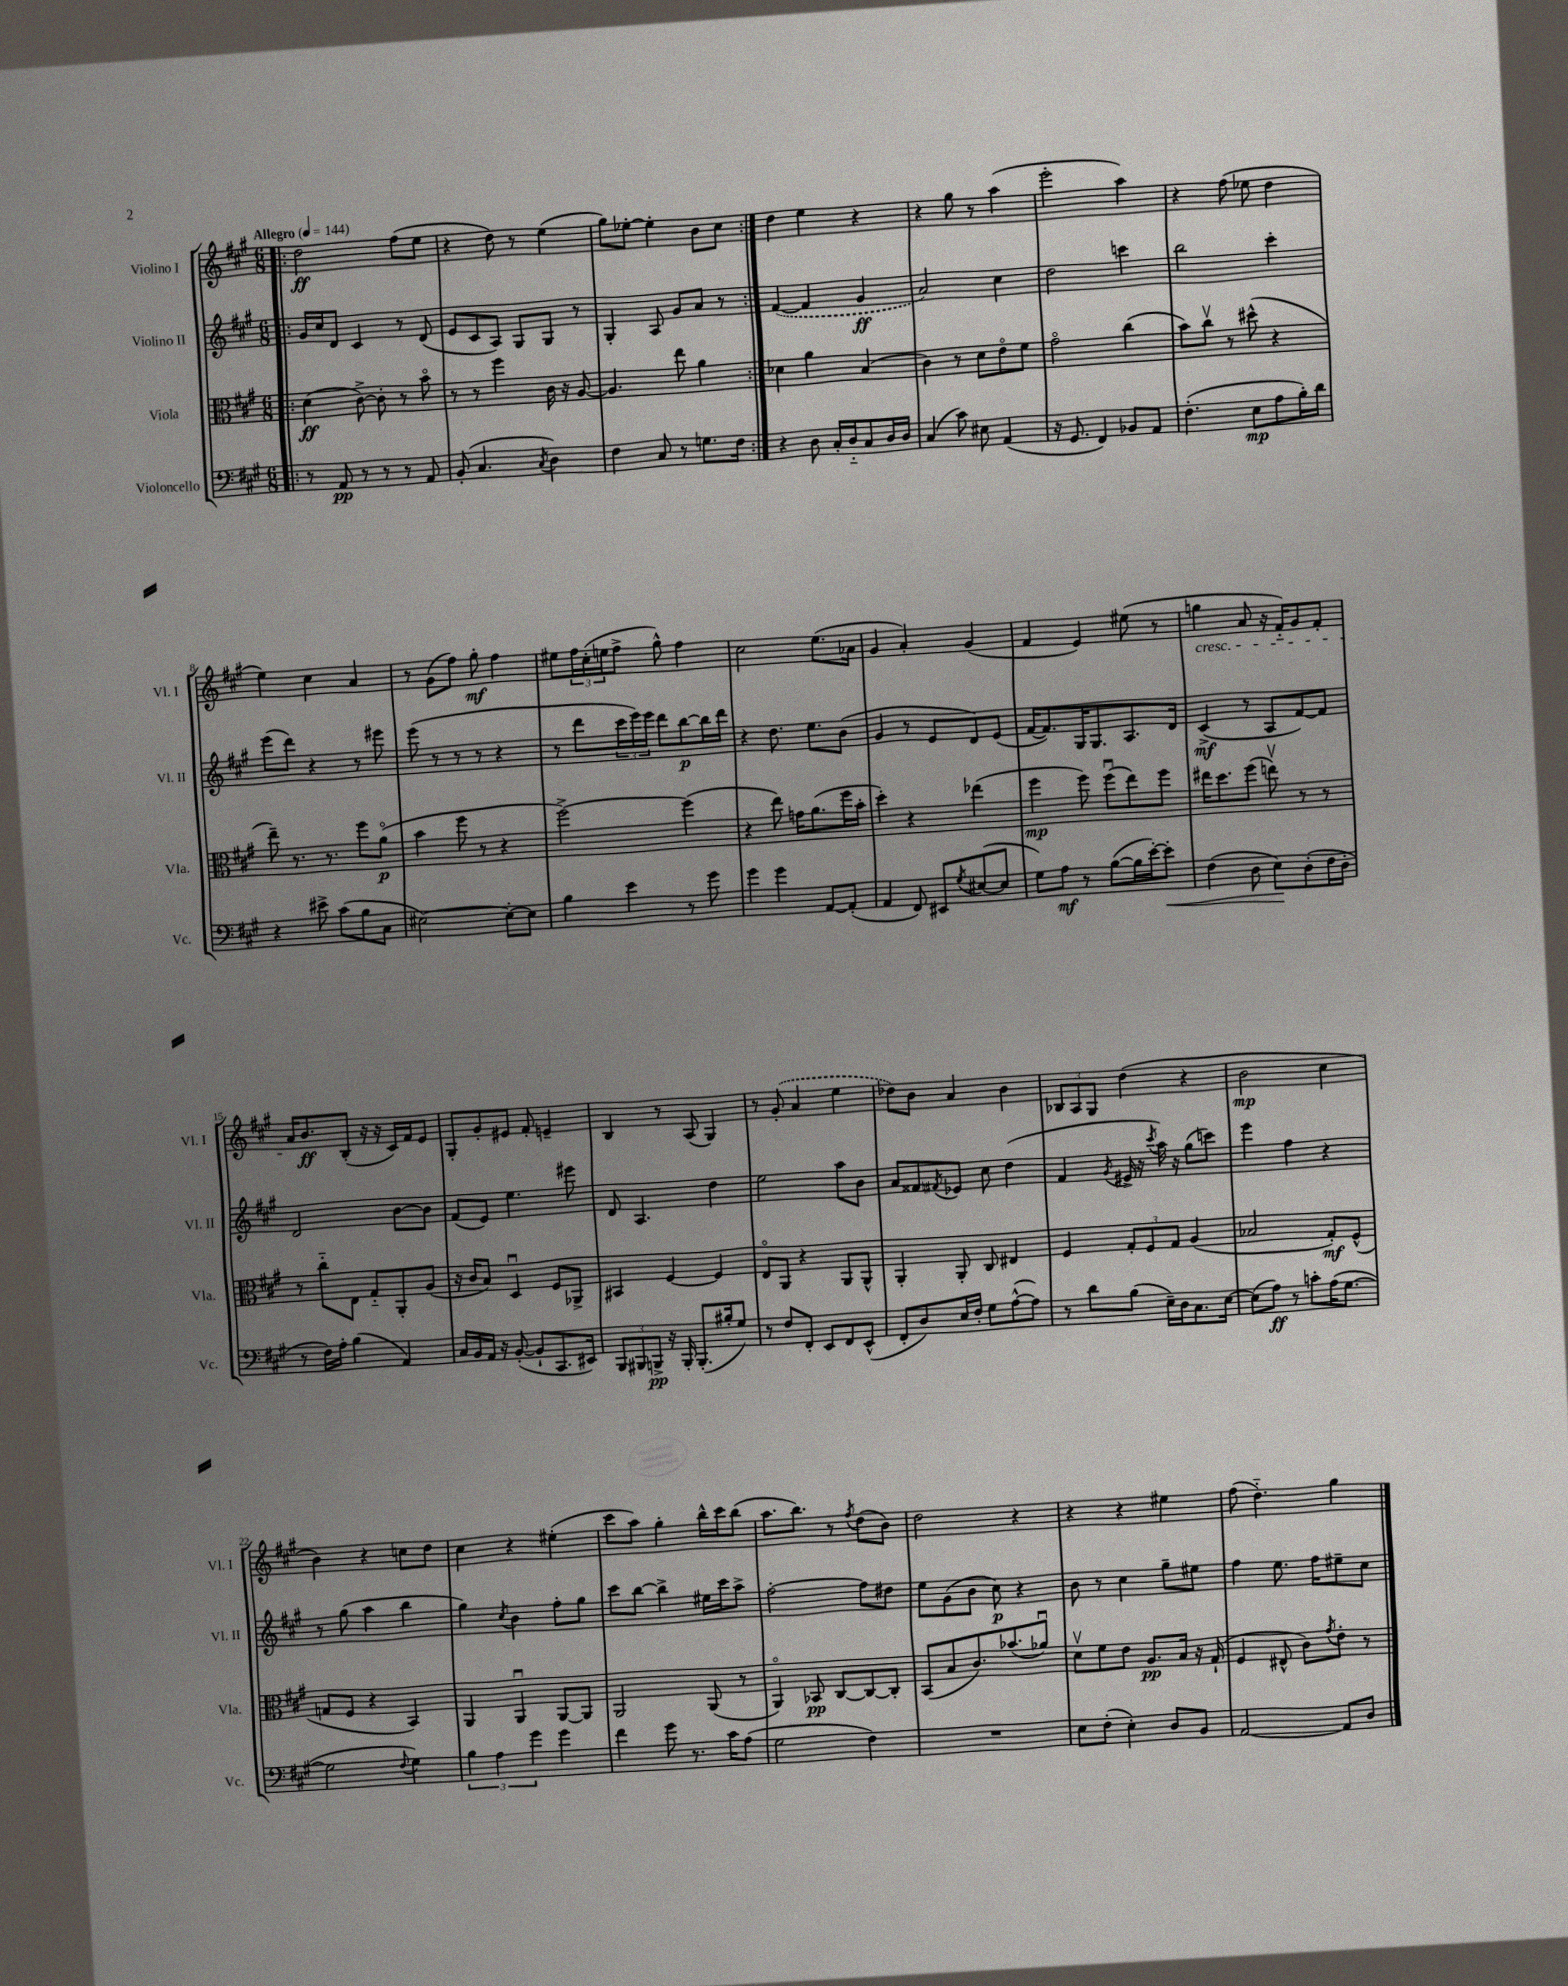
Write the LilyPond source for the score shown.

<<
\new StaffGroup <<
\new Staff = "s0" \with { instrumentName = "Violino I" shortInstrumentName = "Vl. I" } {
    \clef treble \key a \major \numericTimeSignature \time 6/8 \tempo "Allegro" 4 = 144
    \repeat volta 2 { \bar ".|:" d''2\ff fis''8( e''8 |
    r4 d''8) r8 e''4( |
    gis''8) ees''8~-. ees''4-. b'8 cis''8 | }
    d''4 e''4 r4 |
    r4 gis''8 r8 a''4( |
    e'''2-. a''4) |
    r4 fis''8( ees''8 d''4 |
    e''4) cis''4 a'4 |
    r8 gis'8( fis''8) gis''8-.\mf fis''4 |
    eis''8 \tuplet 3/2 { fis''16 cis''16-.( e''16 } fis''8-> gis''8-^) fis''4 |
    cis''2 e''8.( aes'16 |
    gis'4 a'4-.) gis'4( |
    fis'4 e'4) eis''8( r8 |
    g''4\cresc a'8 r16 fis'16-_) gis'8 fis'8-. |
    a'16\! b'8.\ff b8-.( r16 r16 cis'16) fis'16 e'8 |
    gis8-. gis'8-. eis'8 fis'8-. e'4-- |
    b4 r8 a8( gis4) |
    r8 \once \slurDashed gis'8-.( a'4 e''4 |
    des''8) b'8 a'4 b'4 |
    \tuplet 3/2 { bes8 a8 gis8 } d''4( r4 |
    b'2\mp cis''4 |
    b'4) r4 c''8 d''8 |
    cis''4 r4 eis''4-.( |
    cis'''8 a''8) gis''4-. b''16-^ cis'''16 b''8( |
    a''8. b''8.) r8 \acciaccatura { fis''8 } d''8( b'8) |
    d''2 r4 |
    r4 r4 eis''4 |
    fis''8( d''4.-_) gis''4 \bar "|." |
}
\new Staff = "s1" \with { instrumentName = "Violino II" shortInstrumentName = "Vl. II" } {
    \clef treble \key a \major \numericTimeSignature \time 6/8
    \repeat volta 2 { \bar ".|:" gis'16 cis''16 d'8 cis'4 r8 d'8( |
    e'8 cis'8 a8) gis8 gis8 r8 |
    gis4-. a8 gis'8 a'8 r8 | }
    \once \slurDashed fis'4~( fis'4 gis'4\ff |
    a'2) cis''4 |
    d''2 c'''4 |
    b''2 cis'''4-. |
    e'''8( d'''8) r4 r8 eis'''8 |
    e'''8( r8 r8 r8 r4 |
    r8 d'''8 \tuplet 3/2 { cis'''16 e'''16) e'''16 } d'''8 b''8~\p b''16 d'''16 |
    r4 d''8. e''8. b'8( |
    gis'4 r8 e'8 d'8) e'8( |
    fis'16~ fis'8.) gis16 gis8. a8. d'16 |
    cis'4->\mf( r8 a8 fis'8~) fis'8 |
    d'2 b'8~ b'8 |
    fis'8( e'8) e''4. eis'''8 |
    d'8 a4. d''4 |
    e''2 a''8 b'8 |
    a'8 fisis'8 \acciaccatura { fis'8 } ees'8 cis''8 d''4( |
    fis'4 \acciaccatura { gis'8 } eis'16-> r16 \acciaccatura { cis'''8 } a''16) r16 gis''8( c'''8) |
    e'''4 fis''4 r4 |
    r8 gis''8( a''4 b''4 |
    gis''4) \acciaccatura { cis''8 } b'4 fis''8-. gis''8 |
    cis'''8 b''8~ b''4-> eis''16 cis'''16 a''8-> |
    fis''2~-. fis''8 dis''8 |
    e''8 gis'8( b'8 cis''8\p) r4 |
    b'8 r8 cis''4 gis''8-- eis''8 |
    fis''4 e''8. fis''16 eis''8-- cis''8 \bar "|." |
}
\new Staff = "s2" \with { instrumentName = "Viola" shortInstrumentName = "Vla." } {
    \clef alto \key a \major \numericTimeSignature \time 6/8
    \repeat volta 2 { \bar ".|:" d'4\ff( cis'8~->) cis'8-. r8 b'8\flageolet |
    r8 r8 fis''4 cis'16 r16 a8~ |
    a4. e''8 a'4 | }
    des'4 a'4 b4( |
    cis'4) r8 d'8 e'8\flageolet fis'8 |
    gis'2\flageolet cis''4( |
    b'8) cis''8\upbow r8 dis''8-^( r4 |
    e''8--) r8. r8. fis''8 a'8\flageolet\p( |
    b'4 fis''8 r8 r4 |
    fis''2~->) fis''4( |
    r4 e''8) g'16 a'8.( fis''16 b'16-. |
    d''4-.) r4 ees''4( |
    fis''4\mp fis''8) fis''8\downbow( e''8) fis''8 |
    eis''16 d''8. fis''8( e''8\upbow) r8 r8 |
    r8 cis''8-_ e8 gis8-_ a,8-. a8( |
    r16 cis'16 b8) d4\downbow fis8 aes,8-> |
    bis,4 fis4~ fis4 |
    e8\flageolet a,8 r4 a,8 a,8-^ |
    a,4-. a,8-. cis8 eis4 |
    fis4 \tuplet 3/2 { gis8-. fis8 gis8 } a4( |
    bes2 gis8-.\mf) fis8-^( |
    g8 fis8 r4 b,4) |
    a,4 a,4\downbow a,8~ a,8 |
    a,2 a,8( r8 |
    a,4\flageolet) bes,8\pp cis8~ cis8~ cis8-. |
    b,8( b8 cis'8.) bes'8.( aes'8\downbow) |
    d'8\upbow fis'8 e'8 a8.\pp b16 r16 gis16-!( |
    fis4 eis8-^ cis'8) \acciaccatura { gis'8 } e'8-. r8 \bar "|." |
}
\new Staff = "s3" \with { instrumentName = "Violoncello" shortInstrumentName = "Vc." } {
    \clef bass \key a \major \numericTimeSignature \time 6/8
    \repeat volta 2 { \bar ".|:" r8 a,8\pp r8 r8 r8 a,8 |
    b,8-.( cis4. \acciaccatura { cis8 } d4) |
    fis4 cis8 r8 g8. fis16 | }
    r4 d8 cis16-. d16-_ cis8 d16 d16 |
    cis4( cis'8) eis8 a,4( |
    r16 gis,8. fis,4) bes,8 a,8 |
    fis4.-.( e8\mp a8 b16-.) d'16 |
    r4 eis'8-> cis'8( b8 cis8 |
    eis2~) eis8~-. eis8 |
    b4 e'4 r8 gis'8 |
    gis'4 gis'4 a,8~ a,8-.( |
    a,4 fis,8) eis,8 \acciaccatura { gis8 } eis8~( eis8 |
    gis8) a8\mf r8 b8~( b16 e'16~-.) e'8-.\< |
    fis4( d8 e8\!) d8-.( fis16 d16-. |
    r8 fis16) a16-. b4( a,4) |
    cis16 b,16 a,16 r16 b,8~-.( b,8-! cis,8. eis,16) |
    \tuplet 3/2 { b,,8 bis,,8 b,,8->\pp } r16 b,,16-. b,,8.-.( bis16-. gis8) |
    r8 fis8 fis,8-. e,8 fis,8 e,8-^( |
    fis,8-. d8) e16 fis16-. gis8 a8~-^( a8) |
    r8 d'8 b8( e16--) d16 cis8. e16~ |
    e8( a8\ff) r8 c'8-. a16( gis8.~ |
    gis2 \appoggiatura { fis8 } gis4) |
    \tuplet 3/2 { b4 a4 gis'4 } gis'4 |
    fis'4 gis'8 r8. cis'16 a8( |
    gis2 fis4) |
    R2. |
    e8 fis8-.( e4-.) d8 b,8 |
    a,2~ a,8 d8 \bar "|." |
}
>>
>>
